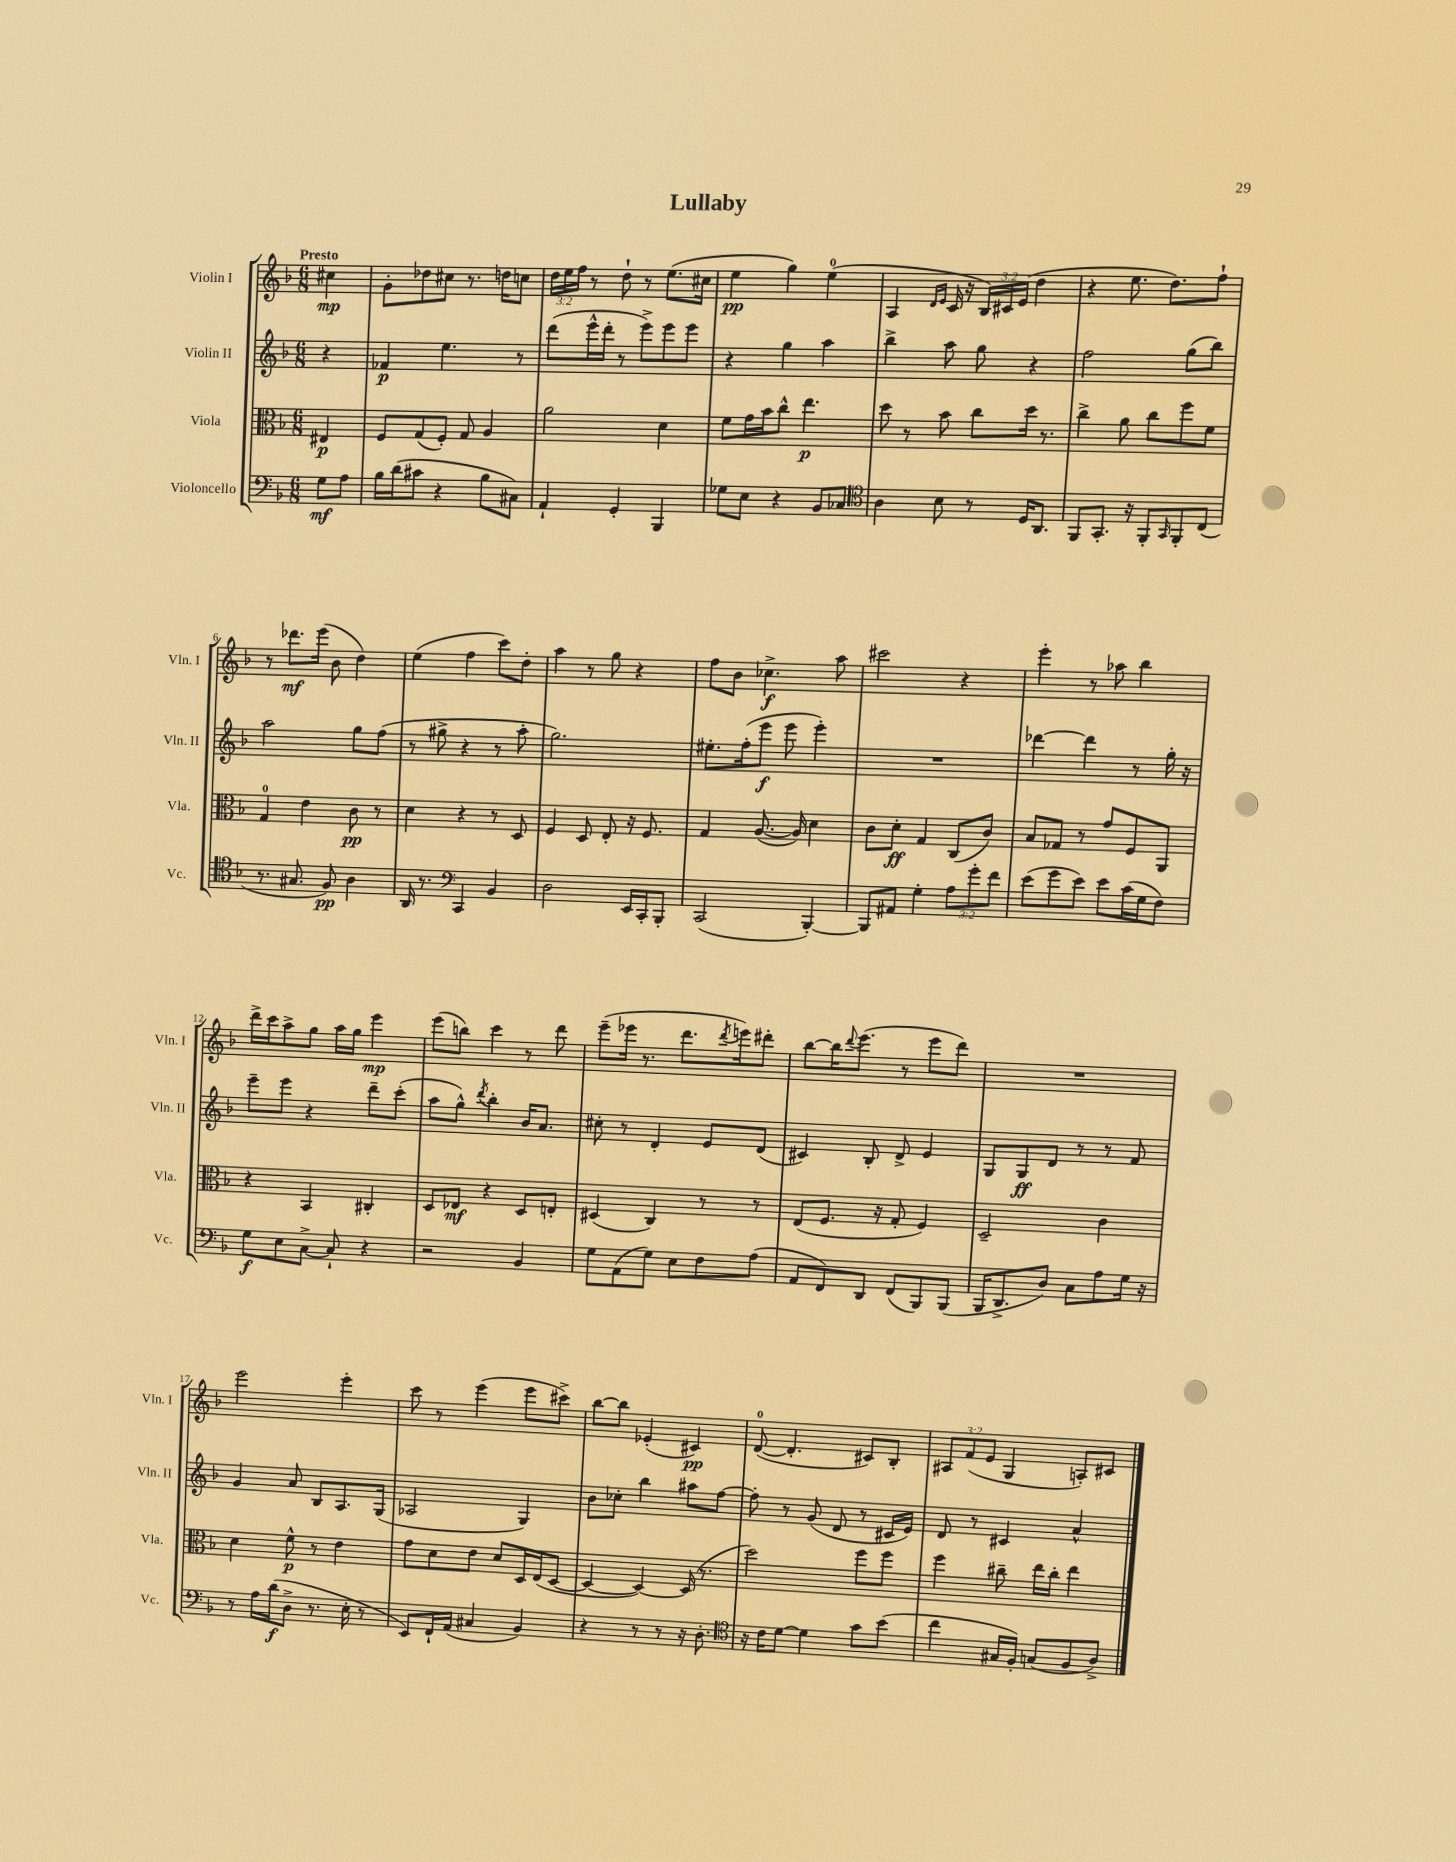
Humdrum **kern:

**kern	**kern	**kern	**kern
*staff4	*staff3	*staff2	*staff1
*clefF4	*clefC3	*clefG2	*clefG2
*k[b-]	*k[b-]	*k[b-]	*k[b-]
*M6/8	*M6/8	*M6/8	*M6/8
8G	4E#	4r	4cc#
8A	.	.	.
=	=	=	=
16B-	8F	4f-	8g'
(16d	.	.	.
8c#	(8G	.	8dd-
4r	8F')	4.ee	8cc#
.	8G	.	8.r
8B-	4A	.	.
.	.	.	16dd
8C#)	.	8r	8cc
=	=	=	=
4AA`	2a	(8ddd	24dd
.	.	.	24ee
.	.	.	24ff
.	.	16eee^^	8r
.	.	16ddd'	.
4GG'	.	8r	8dd`
.	.	8eee^)	8r
4BBB-	4d	8eee	(8.ee
.	.	8eee	.
.	.	.	16cc#
=	=	=	=
8G-	8f	4r	4ee
8E	16g	.	.
.	16b-	.	.
4r	8cc^^	4gg	4gg)
.	4.ee	.	.
8BB-	.	4aa	(4ee
8C-	.	.	.
=	=	=	=
*clefC4	*	*	*
4A	8dd	4bb-^	4A
.	8r	.	.
.	.	.	16qqd
.	.	.	16qqe
8B-	8b-	8aa	16c
.	.	.	16r
8r	8cc	8gg	24B-)
.	.	.	24c#
.	.	.	(24e
16D	16dd	4r	4dd
8.AA	8.r	.	.
=	=	=	=
8FF	4cc^	2ff	4r
8.GG'	.	.	.
.	8a	.	8.ee
16r	.	.	.
8FF'	8cc	.	.
.	.	.	8.dd)
16qqGG	.	.	.
8FF'	8ff	(8gg	.
(8C	8f	8bb-)	8ff`
=	=	=	=
8.r	4G	2aa	8r
.	.	.	8.ddd-
8.G#	.	.	.
.	4e	.	.
.	.	.	(16eee
8F)	.	.	8b-
4A	8c	8gg	4dd)
.	8r	(8ff	.
=	=	=	=
16AA	4d	8r	(4ee
8.r	.	.	.
.	.	8gg#^	.
*clefF4	*	*	*
4CC	4r	4r	4ff
4BB-	8r	8r	8ccc)
.	8D	8aa'	8dd'
=	=	=	=
2D	4F	2.gg)	4aa
.	8D	.	8r
.	8E'	.	8gg
16EE	16r	.	4r
16CC'	8.F	.	.
8BBB-'	.	.	.
=	=	=	=
(2CC	4G	8.ee#'	8ff
.	.	.	8b-
.	.	(16ff'	.
.	([8.A	8eee	4.cc-^
.	.	8eee	.
.	16A])	.	.
[4BBB-')	4d	4eee')	.
.	.	.	8aa
=	=	=	=
8BBB-]	8c	2.r	2ccc#
8AA#	8d'	.	.
4G'	4G	.	.
12A	(8C	.	4r
12g'	.	.	.
.	8c)	.	.
12f	.	.	.
=	=	=	=
(8e	8B-	[4ddd-	4eee'
8g	8G-	.	.
8e)	8r	4ddd-]	8r
8e	8g	.	8aa-
(16c	8F	8r	4bb-
16G	.	.	.
8F)	8AA	16gg'	.
.	.	16r	.
=	=	=	=
8G	4r	8eee~	16ddd^
.	.	.	16ccc
8E	.	8eee	8aa^
[8C^	4BB-	4r	8gg
8C`]	.	.	16aa
.	.	.	16gg
4r	4C#'	8ddd~	4eee
.	.	(8ccc'	.
=	=	=	=
2r	8D	8aa	(8eee
.	8E-	8gg^^)	8bb)
.	.	8qddd	.
.	4r	4bb-'	4ccc
4BB-	8D	16b-	8r
.	.	8.a	.
.	8E'	.	8ddd
=	=	=	=
8G	(4D#	8cc#'	(8eee~
(8AA	.	8r	16eee-
.	.	.	8.r
8G)	4C)	4d'	.
8E	.	.	8.ddd
8F	8r	8e	.
.	.	.	8qddd
.	.	.	16eee)
(8A	8r	(8d	8ddd#'
=	=	=	=
8AA	(8E	4c#)	[8bb-
8FF)	8.F	.	16bb-]
.	.	.	8qqddd
.	.	.	(8.eee
8DD	.	8B-'	.
.	16r	.	.
(8FF	8G'	8d^	8r
8BBB-)	4F)	4e	8eee
(8BBB-	.	.	8ddd)
=	=	=	=
16BBB-	2D~	8G	2.r
8.DD^	.	.	.
.	.	8G	.
8D)	.	8d	.
8C	.	8r	.
8A	4c	8r	.
16G	.	8f	.
16r	.	.	.
=	=	=	=
8r	4d	4g	2eee
16A	.	.	.
(16d	.	.	.
8D^	8f^^	8a	.
8.r	8r	8B-	.
.	4e	8.A	4eee'
16E'	.	.	.
8r	.	.	.
.	.	(16G	.
=	=	=	=
8EE)	8g	2A-	8ccc
16FF`	8d	.	8r
(16AA	.	.	.
4C#	8e	.	(4eee
.	8d	.	.
4BB-)	16D	4G)	8eee
.	(16E	.	.
.	[8D	.	8ccc#^)
=	=	=	=
4r	4D_	8b-	[8bb-
.	.	8cc-'	8bb-]
8r	4D_)	4bb-	(4e-'
8r	.	.	.
16r	(16D]	8aa#	4c#)
8.D'	8.r	.	.
.	.	[8ff	.
=	=	=	=
*clefC4	*	*	*
16r	2dd)	8ff']	([8d
16c	.	.	.
[8d	.	8r	4.d']
4d]	.	(8g	.
.	.	8d	.
8g	8ff	8r	8c#)
(8b-	8ff	16c#	8B-'
.	.	16e)	.
=	=	=	=
4cc	4ff	8d	12A#
.	.	.	(12f
.	.	8r	.
.	.	.	12e
16G#	8cc#~	4c#	4G
16F')	.	.	.
(8G	16ee	.	.
.	16cc#'	.	.
8F	4ee	4a^^	8A')
8A^)	.	.	8c#
==	==	==	==
*-	*-	*-	*-
